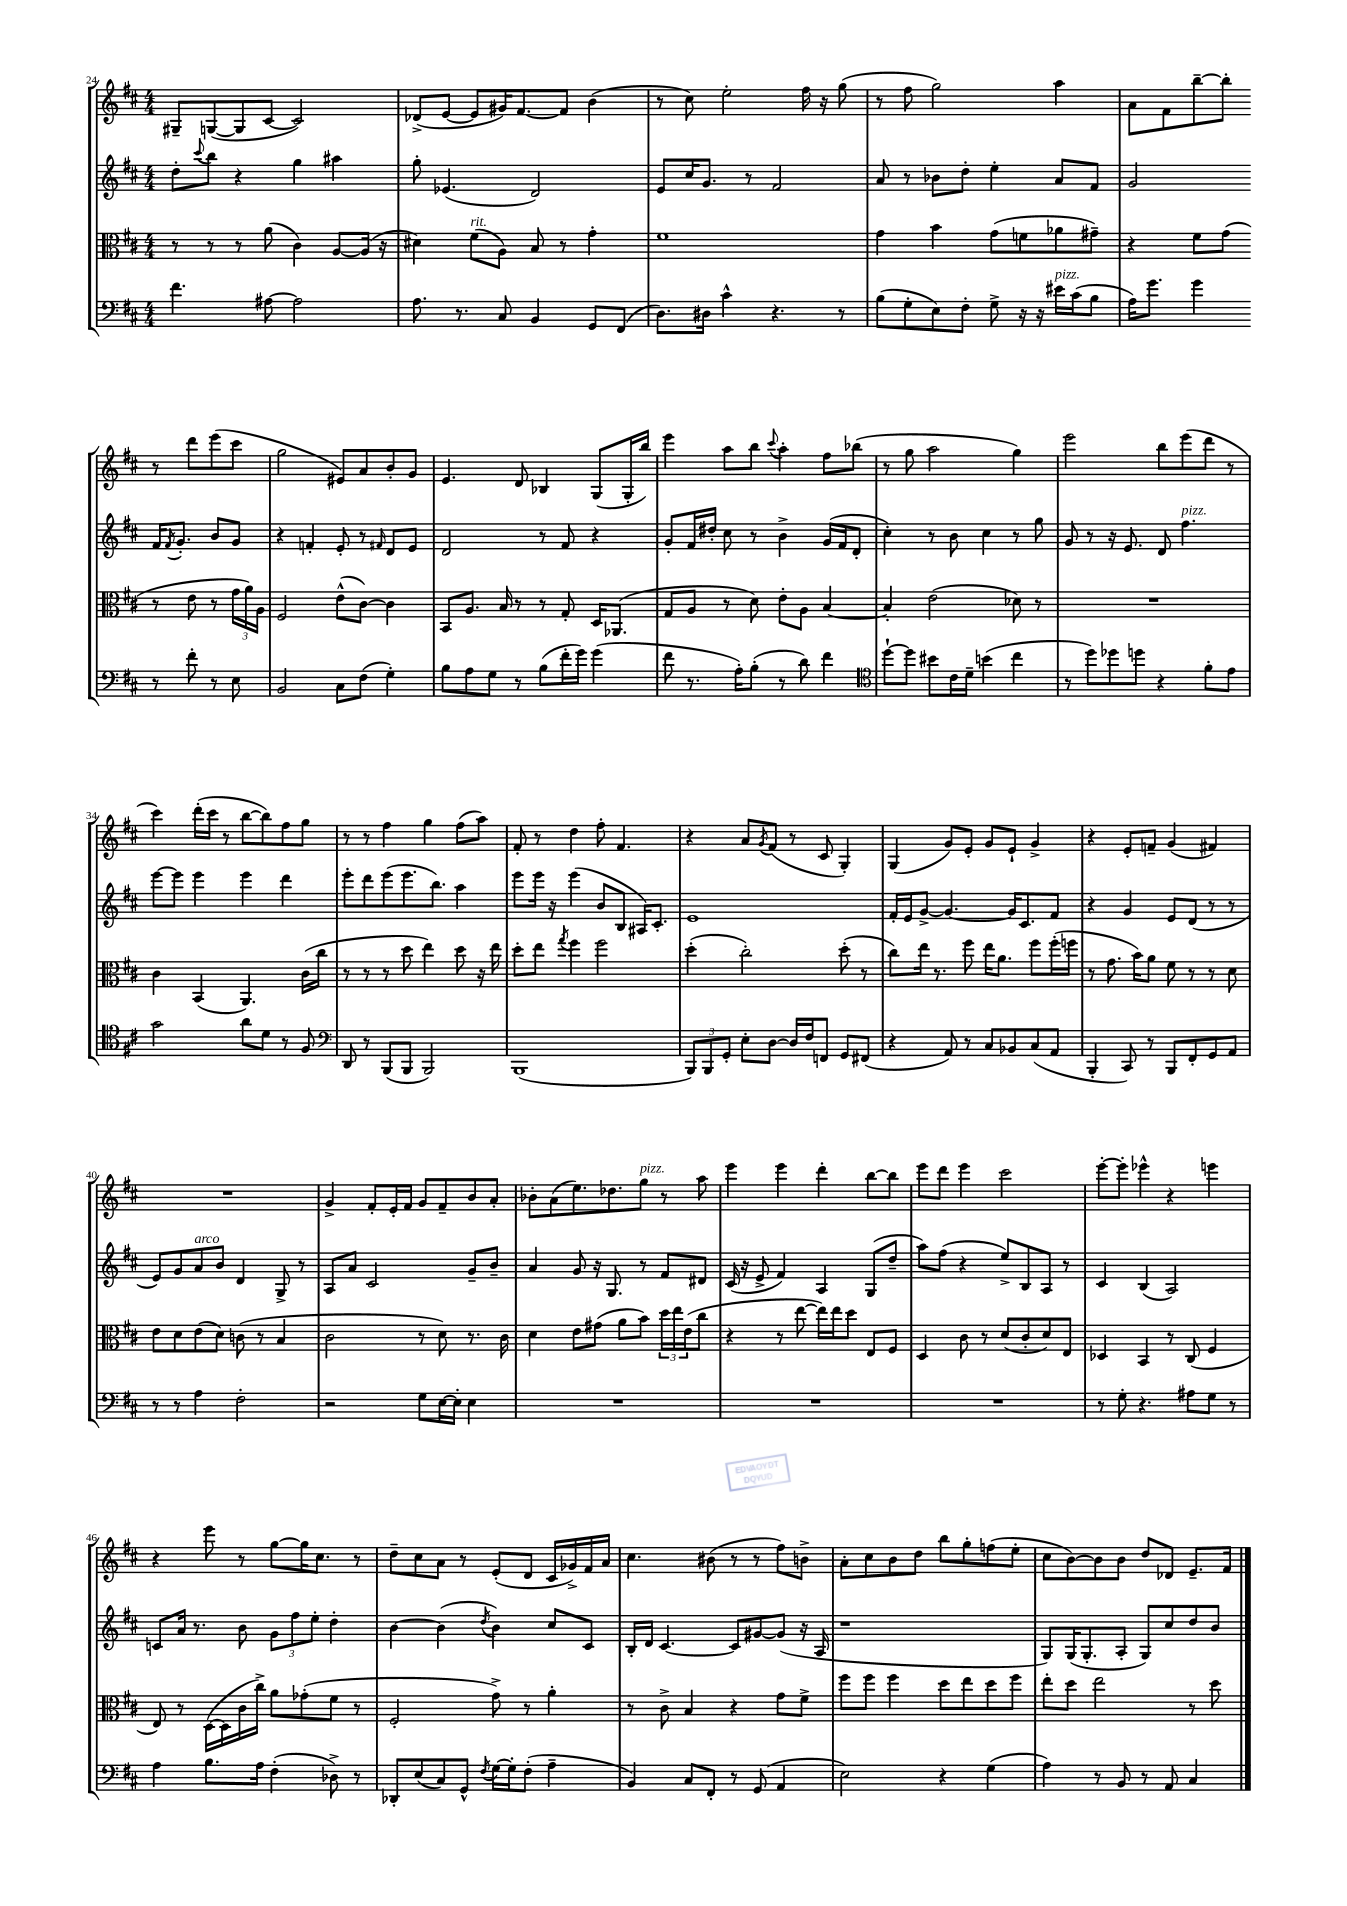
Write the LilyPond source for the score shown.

<<
\new StaffGroup <<
\new Staff = "s0" {
    \clef treble \key d \major \numericTimeSignature \time 4/4
    gis8-- g8~( g8 cis'8~ cis'2) |
    des'8->( e'8~ e'8 gis'16) fis'8.~ fis'8 b'4( |
    r8 cis''8) e''2-. fis''16 r16 g''8( |
    r8 fis''8 g''2) a''4 |
    a'8 fis'8 b''8~-- b''8-. r8 d'''8 e'''8( cis'''8 |
    g''2 eis'8) a'8 b'8-. g'8 |
    e'4. d'8 bes4 g8( g16-. b''16) |
    e'''4 a''8 b''8 \appoggiatura { cis'''8 } a''4-. fis''8 bes''8( |
    r8 g''8 a''2 g''4) |
    e'''2 b''8 e'''8( d'''8 r8 |
    cis'''4) d'''16-.( cis'''16 r8 b''8~ b''8) fis''8 g''8 |
    r8 r8 fis''4 g''4 fis''8( a''8) |
    fis'8-. r8 d''4 fis''8-. fis'4. |
    r4 a'8 \acciaccatura { g'8 } fis'8( r8 cis'8 g4-.) |
    g4( g'8) e'8-. g'8 e'8-! g'4-> |
    r4 e'8-. f'8-- g'4( fis'4) |
    R1 |
    g'4-> fis'8-. e'16-. fis'16 g'8 fis'8-- b'8 a'8-. |
    bes'8-. a'8( e''8.) des''8. g''8^\markup { \italic "pizz." } r8 a''8 |
    e'''4 e'''4 d'''4-. b''8~ b''8 |
    e'''8 d'''8 e'''4 cis'''2 |
    e'''8~-. e'''8-. ees'''4-^ r4 e'''4 |
    r4 e'''8 r8 g''8~ g''16 cis''8. r8 |
    d''8-- cis''8 a'8 r8 e'8-.( d'8 cis'16 ges'16->) fis'16 a'16 |
    cis''4. bis'8( r8 r8 fis''8) b'8-> |
    a'8-. cis''8 b'8 d''8 b''8 g''8-. f''8( e''8-. |
    cis''8 b'8~) b'8 b'8 d''8 des'8 e'8.-- fis'16 \bar "|." |
}
\new Staff = "s1" {
    \clef treble \key d \major \numericTimeSignature \time 4/4
    d''8-. \appoggiatura { cis'''8 } b''8 r4 g''4 ais''4 |
    g''8-. ees'4.( d'2) |
    e'8 cis''16 g'8. r8 fis'2 |
    a'8 r8 bes'8 d''8-. e''4-. a'8 fis'8 |
    g'2 fis'16 \acciaccatura { fis'8 } g'8.-. b'8 g'8 |
    r4 f'4-. e'8-. r8 \grace { fis'16 } d'8 e'8 |
    d'2 r8 fis'8 r4 |
    g'8-. fis'16 dis''16-. cis''8 r8 b'4-> g'16( fis'16 d'8-. |
    cis''4-.) r8 b'8 cis''4 r8 g''8 |
    g'8 r8 r16 e'8. d'8 fis''4.^\markup { \italic "pizz." } |
    e'''8~ e'''8 e'''4 e'''4 d'''4 |
    e'''8-. d'''8 e'''8( e'''8. b''8.) a''4 |
    e'''8 e'''16 r16 e'''4( b'8 b8 ais16) cis'8.-. |
    e'1 |
    fis'16-. e'16 g'8~-> g'4.~ g'16 cis'8. fis'8 |
    r4 g'4 e'8 d'8( r8 r8 |
    e'8) g'8 a'8^\markup { \italic "arco" } b'8 d'4 g8-> r8 |
    a8 a'8 cis'2 g'8-- b'8-- |
    a'4 g'8 r16 g8. r8 fis'8 dis'8 |
    cis'16( r16 e'8-> fis'4) a4 g8( d''8-- |
    a''8) fis''8( r4 e''8->) b8 a8 r8 |
    cis'4 b4( a2) |
    c'8 a'16 r8. b'8 \tuplet 3/2 { g'8 fis''8 e''8-. } d''4-. |
    b'4~ b'4( \acciaccatura { d''8 } b'4) cis''8 cis'8 |
    b16-. d'16 cis'4.~ cis'8 gis'8~ gis'8( r16 a16 |
    r1 |
    g8) g16( g8.-. a8-. g8) cis''8 d''8 b'8 \bar "|." |
}
\new Staff = "s2" {
    \clef alto \key d \major \numericTimeSignature \time 4/4
    r8 r8 r8 a'8( cis'4) a8~ a16( r16 |
    dis'4) fis'8^\markup { \italic "rit." }( a8) b8 r8 g'4-. |
    fis'1 |
    g'4 b'4 g'8( f'8 aes'8 gis'8--) |
    r4 fis'8 g'8( r8 e'8 r8 \tuplet 3/2 { g'16 a'16) a16 } |
    fis2 e'8-^( cis'8~) cis'4 |
    b,8 a8. b16 r8 r8 g8-. d16 aes,8.( |
    g8 a8 r8 d'8) e'8-. a8 b4~ |
    b4-. e'2( des'8) r8 |
    R1 |
    cis'4 b,4( a,4.) cis'16( cis''16 |
    r8 r8 r8 d''8 e''4) d''8 r16 e''16 |
    d''8-. e''8 \acciaccatura { g''8 } fis''4 fis''2 |
    d''4-.( cis''2-.) d''8-.( r8 |
    cis''8) e''16 r8. fis''8 e''16 a'8. fis''8 fis''16-.( f''16 |
    r8 g'8. b'16) a'8 fis'8 r8 r8 d'8 |
    e'8 d'8 e'8( d'8) c'8( r8 b4 |
    cis'2 r8 d'8) r8. cis'16 |
    d'4 e'8 gis'8( a'8 b'8) \tuplet 3/2 { d''16 e''16 e'16( } cis''8 |
    r4 r8 e''8~ e''16) e''16 d''8 e8 fis8 |
    d4 cis'8 r8 d'8( cis'8-. d'8) e8 |
    des4 b,4 r8 cis8( fis4 |
    e8) r8 d16~( d16 cis'16 cis''16->) a'8 ges'8-.( fis'8 r8 |
    fis2-. g'8->) r8 a'4-. |
    r8 cis'8-> b4 r4 g'8 fis'8-> |
    fis''8 fis''8 fis''4 d''8 e''8 d''8 fis''8 |
    e''8-. d''8 e''2 r8 d''8 \bar "|." |
}
\new Staff = "s3" {
    \clef bass \key d \major \numericTimeSignature \time 4/4
    fis'4. ais8~ ais2 |
    a8. r8. cis8 b,4 g,8 fis,8( |
    d8.) dis16 cis'4-^ r4. r8 |
    b8( g8-. e8) fis8-. g8-> r16 r16 eis'16^\markup { \italic "pizz." } cis'16( b8 |
    a16) g'8. g'4 r8 fis'8-. r8 e8 |
    b,2 cis8 fis8( g4-.) |
    b8 a8 g8 r8 b8( fis'16-. g'16) g'4( |
    fis'8 r8. a16-.) b8-.( r8 d'8) fis'4 |
    \clef tenor d''8~-! d''8 bis'8 cis'16 d'16-- b'4( cis''4 |
    r8 d''8) des''8 d''8 r4 fis'8-. e'8 |
    g'2 a'8 d'8 r8 fis8 |
    \clef bass d,8 r8 b,,8( b,,8 b,,2) |
    b,,1( |
    \tuplet 3/2 { b,,8) b,,8 g,8-. } e8-. d8~ d16 fis16 f,8 g,8 fis,8( |
    r4 a,8) r8 cis8 bes,8 cis8( a,8 |
    b,,4-. cis,8) r8 b,,8 fis,8-. g,8 a,8 |
    r8 r8 a4 fis2-. |
    r2 g8 e16~ e16-. e4 |
    R1 |
    R1 |
    R1 |
    r8 g8-. r4. ais8 g8 r8 |
    a4 b8. a16 fis4-.( des8->) r8 |
    des,8-. e8( cis8) g,8-^ \acciaccatura { fis8 } g16~ g16-. fis8-.( a4-- |
    b,4) cis8 fis,8-. r8 g,8( a,4 |
    e2) r4 g4( |
    a4) r8 b,8 r8 a,8 cis4 \bar "|." |
}
>>
>>
\layout { \context { \Score currentBarNumber = #24 } }
